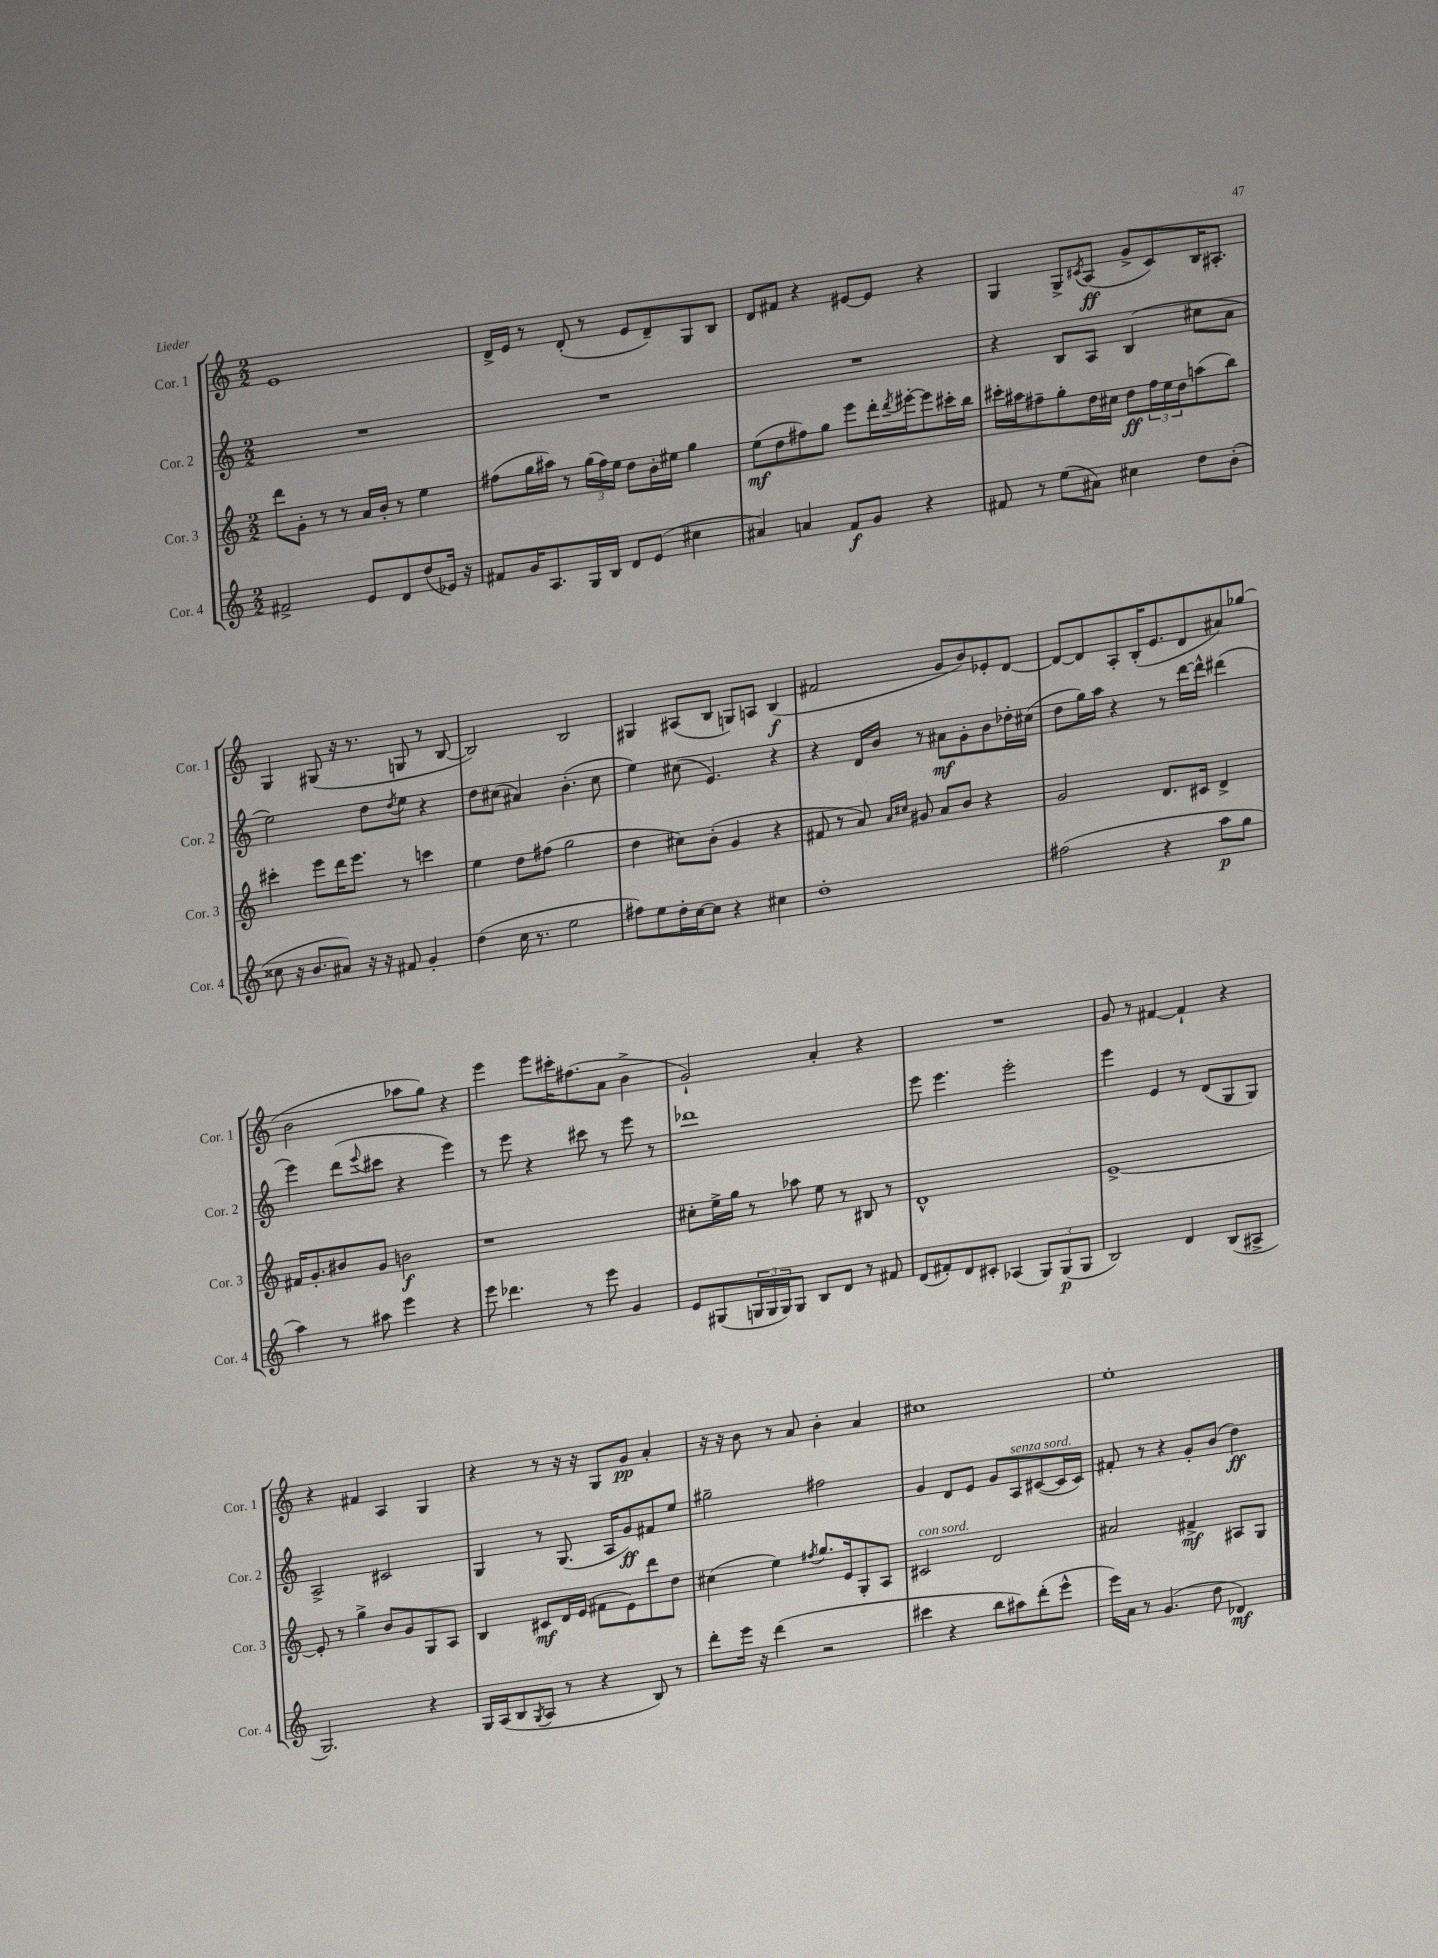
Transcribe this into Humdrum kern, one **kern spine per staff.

**kern	**dynam	**kern	**dynam	**kern	**dynam	**kern	**dynam
*part4	*part4	*part3	*part3	*part2	*part2	*part1	*part1
*staff4	*staff4	*staff3	*staff3	*staff2	*staff2	*staff1	*staff1
*I"Cor. 4	*	*I"Cor. 3	*	*I"Cor. 2	*	*I"Cor. 1	*
*I'Cor. 4	*	*I'Cor. 3	*	*I'Cor. 2	*	*I'Cor. 1	*
*clefG2	*	*clefG2	*	*clefG2	*	*clefG2	*
*k[]	*	*k[]	*	*k[]	*	*k[]	*
*M2/2	*	*M2/2	*	*M2/2	*	*M2/2	*
=127	=127	=127	=127	=127	=127	=127	=127
2f#X^/	.	8ddd\L	.	1r	.	1e	.
.	.	8g'\J	.	.	.	.	.
.	.	8r	.	.	.	.	.
.	.	8r	.	.	.	.	.
8e/L	.	16a/LL	.	.	.	.	.
.	.	16b'/JJ	.	.	.	.	.
8d/	.	8r	.	.	.	.	.
(8dd/	.	4ee\	.	.	.	.	.
16e-X/Jk)	.	.	.	.	.	.	.
16r	.	.	.	.	.	.	.
=128	=128	=128	=128	=128	=128	=128	=128
8f#X/L	.	(8ff#X\L	.	1r	.	16d^/LL	.
.	.	.	.	.	.	16e/JJ	.
16g/K	.	16gg\L	.	.	.	8r	.
8.A/	.	16aa#X\JJ)	.	.	.	.	.
.	.	8r	.	.	.	(8d'/	.
16G/L	.	(24gg\LL	.	.	.	8r	.
.	.	24ff#\)	.	.	.	.	.
16B/JJ	.	.	.	.	.	.	.
.	.	24ee\JJ	.	.	.	.	.
8d/L	.	8dd\L	.	.	.	8e/L	.
(8e/J	.	16b'\L	.	.	.	8d~/)	.
.	.	16ee#X\JJ	.	.	.	.	.
4cc#X\	.	4gg\	.	.	.	8G/	.
.	.	.	.	.	.	8B/J	.
=129	=129	=129	=129	=129	=129	=129	=129
4a#X/)	.	(8ee\L	mf	1r	.	8d/L	.
.	.	8dd\	.	.	.	8f#X/J	.
4an/	.	8ff#X\)	.	.	.	4r	.
.	.	8gg\J	.	.	.	.	.
8f/L	f	8eee\L	.	.	.	[8e#X/L	.
8g/J	.	16ddd'\L	.	.	.	8e#/J]	.
.	.	8qddd/	.	.	.	.	.
.	.	[16eee#X'\J	.	.	.	.	.
4r	.	8eee#\]	.	.	.	4r	.
.	.	16ccc#X'\L	.	.	.	.	.
.	.	16bb\JJ	.	.	.	.	.
=130	=130	=130	=130	=130	=130	=130	=130
8f#X/	.	16ccc#X'\LL	.	4r	.	4G/	.
.	.	16aa#X\J	.	.	.	.	.
8r	.	8ff#X~\	.	.	.	.	.
(8ee\L	.	8gg'\	.	8B/L	.	8G^/L	.
.	.	.	.	.	.	8qc#X/	.
8a#X\J)	.	16dd\L	.	8A/J	.	(8A/J	ff
.	.	16cc#X\JJ	.	.	.	.	.
4cc#X\	.	8dd\L	ff	(4B/	.	8g^/L	.
.	.	24ff#\L	.	.	.	8c#/)	.
.	.	24ee\	.	.	.	.	.
.	.	24dd\J	.	.	.	.	.
8dd\L	.	(8aan\	.	8cc#X\L	.	16B/K	.
.	.	.	.	.	.	8.A#X'/J	.
(8b'\J	.	8bb\J)	.	8a\J	.	.	.
!!LO:LB:g=z
=131	=131	=131	=131	=131	=131	=131	=131
8cc##X\	.	4ccc#X'\	.	2ee\)	.	4G/	.
16r	.	.	.	.	.	.	.
8.b/L	.	.	.	.	.	.	.
.	.	8eee\L	.	.	.	(8G#X/	.
8a#X/J)	.	16ddd\K	.	.	.	16r	.
.	.	8.eee\J	.	.	.	8.r	.
16r	.	.	.	8dd\L	.	.	.
16r	.	.	.	.	.	.	.
.	.	.	.	8qdd/	.	.	.
8f#X/	.	8r	.	8ee\J	.	8Gn/	.
4g'/	.	4cccn\	.	4r	.	8r	.
.	.	.	.	.	.	[8B/	.
=132	=132	=132	=132	=132	=132	=132	=132
(4dd\	.	4ee\	.	8dd\L	.	2B/])	.
.	.	.	.	(8cc#X\J	.	.	.
16cc\	.	8dd\L	.	4a#X/)	.	.	.
8.r	.	.	.	.	.	.	.
.	.	(8ff#X\J	.	.	.	.	.
2ee\	.	2gg\	.	(4.b'\	.	2B/	.
.	.	.	.	8cc#\	.	.	.
=133	=133	=133	=133	=133	=133	=133	=133
8ff#X\L)	.	4dd\	.	4ee\)	.	4G#X/	.
8ee\	.	.	.	.	.	.	.
16dd'\L	.	8cc#X\L)	.	(8cc#X\	.	(8A#X/L	.
[16cc\J	.	.	.	.	.	.	.
8cc\J]	.	(8b'\J	.	4.e/)	.	8B/J	.
4r	.	4g/	.	.	.	8Gn/L)	.
.	.	.	.	.	.	8An/J	.
4cc#X\	.	4r	.	4r	.	(4B/	f
=134	=134	=134	=134	=134	=134	=134	=134
1dd'	.	8f#X/	.	4r	.	2f#X/	.
.	.	8r	.	.	.	.	.
.	.	8a/)	.	16d/LL	.	.	.
.	.	.	.	16b/JJ	.	.	.
.	.	16qqa/LL	.	.	.	.	.
.	.	16qqcc#X/JJ	.	.	.	.	.
.	.	8g#X/	.	8r	.	.	.
.	.	8a/L	.	8a#X\L	mf	8g/L	.
.	.	8b/J	.	8g'\	.	8b/)	.
.	.	4r	.	8b\	.	8e-X'/	.
.	.	.	.	16dd-X'\L	.	[8d/J	.
.	.	.	.	(16cc#X\JJ	.	.	.
=135	=135	=135	=135	=135	=135	=135	=135
(2ff#X\	.	2g/	.	8dd\L	.	8d/L_	.
.	.	.	.	16gg\L)	.	8d/]	.
.	.	.	.	16aa\JJ	.	.	.
.	.	.	.	4r	.	8A'/	.
.	.	.	.	.	.	(16B'/K	.
.	.	.	.	.	.	8.e/	.
4r	.	8.d/L	.	8r	.	.	.
.	.	.	.	[16ddd\LL	.	8d/	.
.	.	16c#X/Jk	.	16ddd^^\JJ]	.	.	.
8aa\L	p	4d^/	.	(4ddd#X\	.	8a#X/)	.
8gg\J	.	.	.	.	.	(8gg-X/J	.
!!LO:LB:g=z
=136	=136	=136	=136	=136	=136	=136	=136
4aa\)	.	16f#X/KL	.	4eee\)	.	2b\	.
.	.	8.g'/	.	.	.	.	.
8r	.	8b#X/	.	(8ddd\L	.	.	.
.	.	.	.	8qqeee/	.	.	.
8aa#X\	.	8g/J	.	8ccc#X\J	.	.	.
4eee\	.	2bn\	f	4r	.	8aa-X\L	.
.	.	.	.	.	.	8gg\J)	.
4r	.	.	.	4eee\)	.	4r	.
=137	=137	=137	=137	=137	=137	=137	=137
8eee\	.	1r	.	8r	.	4eee\	.
4.ddd-X\	.	.	.	8eee\	.	.	.
.	.	.	.	4r	.	8eee\L	.
.	.	.	.	.	.	16ccc#X'\K	.
.	.	.	.	.	.	(8.ff#X\	.
8r	.	.	.	8ccc#X\	.	.	.
8eee\	.	.	.	8r	.	8a\J	.
4g/	.	.	.	8eee\	.	4b^\	.
.	.	.	.	8r	.	.	.
=138	=138	=138	=138	=138	=138	=138	=138
8e/L	.	8cc#X'\L	.	1ddd-X	.	2g`/)	.
(8G#X/	.	16ee^\L	.	.	.	.	.
.	.	16gg\JJ	.	.	.	.	.
24Gn/L	.	8r	.	.	.	.	.
24G/	.	.	.	.	.	.	.
24G/J)	.	.	.	.	.	.	.
8G/J	.	8aa-X\	.	.	.	.	.
8B/L	.	8ee\	.	.	.	4a'/	.
8d/J	.	8r	.	.	.	.	.
8r	.	8B#X/	.	.	.	4r	.
8f#X/	.	8r	.	.	.	.	.
=139	=139	=139	=139	=139	=139	=139	=139
(8d/L	.	1d^^	.	8eee\	.	1r	.
8f#X'/)	.	.	.	4.eee\	.	.	.
8d/	.	.	.	.	.	.	.
8c#X'/J	.	.	.	.	.	.	.
(4A-X/	.	.	.	2eee'\	.	.	.
12G/L)	.	.	.	.	.	.	.
(12G/	p	.	.	.	.	.	.
12G/J	.	.	.	.	.	.	.
=140	=140	=140	=140	=140	=140	=140	=140
2B/)	.	[1e^	.	4eee\	.	8g/	.
.	.	.	.	.	.	8r	.
.	.	.	.	4e/	.	[4f#X/	.
4d/	.	.	.	8r	.	4f#`/]	.
.	.	.	.	(8d/L	.	.	.
(8B/L	.	.	.	8G/	.	4r	.
8A#X^/J	.	.	.	8G/J)	.	.	.
!!LO:LB:g=z
=141	=141	=141	=141	=141	=141	=141	=141
2.G/)	.	8e'/]	.	2A^/	.	4r	.
.	.	8r	.	.	.	.	.
.	.	4gg^\	.	.	.	4f#X/	.
.	.	8b/L	.	2c#X/	.	4A/	.
.	.	8g/	.	.	.	.	.
4r	.	8G/	.	.	.	4G/	.
.	.	8A/J	.	.	.	.	.
=142	=142	=142	=142	=142	=142	=142	=142
16G/LL	.	4B/	.	4G/	.	4r	.
(16A/J	.	.	.	.	.	.	.
8B/	.	.	.	.	.	.	.
8qG/	.	.	.	.	.	.	.
8A/J	.	8c#X/L	mf	8r	.	8r	.
8r	.	16d/L	.	(8.G/	.	16r	.
.	.	(16e/JJ	.	.	.	16r	.
4r	.	8f#X\L	.	.	.	8G/L	.
.	.	.	.	16A/KL	.	.	.
.	.	8e\)	.	8g/)	ff	8g/J	pp
8B/)	.	8ddd\	.	8f#X/	.	4a'/	.
8r	.	8dd\J	.	8ee/J	.	.	.
=143	=143	=143	=143	=143	=143	=143	=143
8ddd'\L	.	(4cc#X\	.	2gg#X~\	.	16r	.
.	.	.	.	.	.	16r	.
16eee\Jk	.	.	.	.	.	8b\	.
16r	.	.	.	.	.	.	.
(4ddd\	.	4ee\)	.	.	.	8r	.
.	.	.	.	.	.	8a/	.
.	.	8qff#X/	.	.	.	.	.
2r	.	8.gg/L	.	2ff#X\	.	4b'\	.
.	.	16e/k	.	.	.	.	.
.	.	8G'/	.	.	.	4a/	.
.	.	8A/J	.	.	.	.	.
=144	=144	=144	=144	=144	=144	=144	=144
!	!	!LO:TX:a:i:t=con sord.	!	!	!	!	!
4ccc#X\	.	2c#X/	.	4g/	.	1cc#X	.
4r	.	.	.	8d/L	.	.	.
.	.	.	.	8e/J	.	.	.
8bb\L	.	2d/	.	8g/L	.	.	.
!	!	!	!	!LO:TX:a:i:t=senza sord.	!	!	!
8aa#X\)	.	.	.	8A/	.	.	.
(8ddd'\	.	.	.	([8c#X/	.	.	.
8eee^^\J	.	.	.	16c#/L]	.	.	.
.	.	.	.	16c#/JJ)	.	.	.
=145	=145	=145	=145	=145	=145	=145	=145
16eee\LL)	.	2a#X/	.	8f#X'/	.	1ee'	.
16a\JJ	.	.	.	.	.	.	.
8r	.	.	.	8r	.	.	.
(4.g/	.	.	.	4r	.	.	.
.	.	4f#X^/	mf	8g'/L	.	.	.
8dd\	.	.	.	(8b/J	.	.	.
4d-X/)	mf	8A#X/L	.	4dd\)	ff	.	.
.	.	8G/J	.	.	.	.	.
==	==	==	==	==	==	==	==
*-	*-	*-	*-	*-	*-	*-	*-
